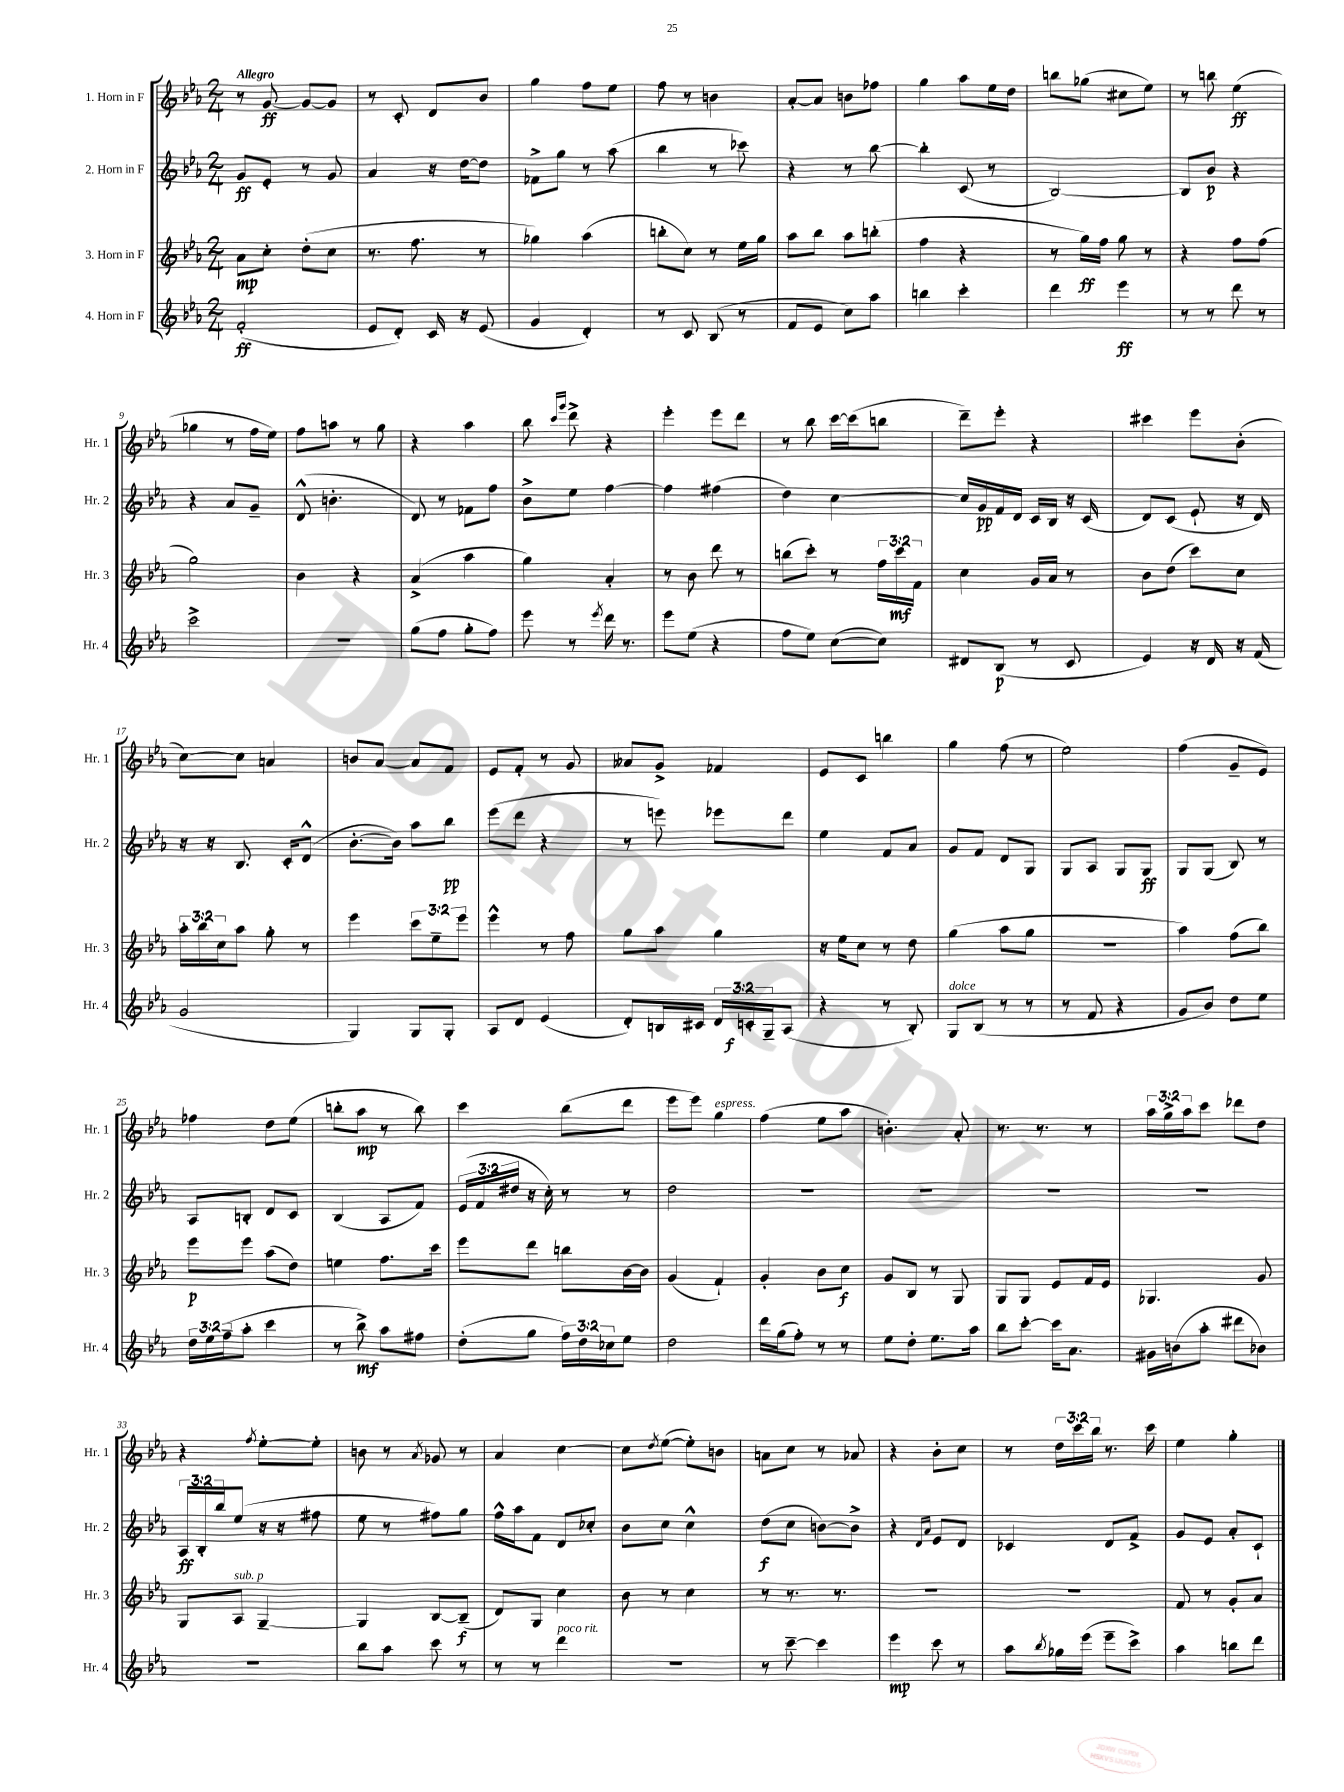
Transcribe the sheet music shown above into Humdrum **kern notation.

**kern	**kern	**kern	**kern
*staff4	*staff3	*staff2	*staff1
*clefG2	*clefG2	*clefG2	*clefG2
*k[b-e-a-]	*k[b-e-a-]	*k[b-e-a-]	*k[b-e-a-]
*M2/4	*M2/4	*M2/4	*M2/4
(2f'	8a-	8g	8r
.	8cc'	8e-'	[8g
.	(8dd'	8r	8g_
.	8cc	8g	8g]
=	=	=	=
8e-	8.r	4a-	8r
8d')	.	.	8c'
.	8.ff	.	.
16c	.	16r	8d
16r	.	[16dd	.
(8e-	8r	8dd]	8b-
=	=	=	=
4g	4gg-)	8f-^	4gg
.	.	8gg	.
4d')	(4aa-	8r	8ff
.	.	(8aa-	8ee-
=	=	=	=
8r	8bb'	4bb-	8ff
8c	8cc)	.	8r
(8B-	8r	8r	4b
8r	16ee-	8ccc-)	.
.	16gg	.	.
=	=	=	=
8f	8aa-	4r	[8a-'
8e-	8bb-	.	8a-]
8cc)	8aa-	8r	8b
8aa-	(8bb'	[8bb-	8ff-
=	=	=	=
4bb	4ff	4bb-']	4gg
4ccc'	4r	(8c	8aa-
.	.	8r	16ee-
.	.	.	16dd
=	=	=	=
4ddd	8r	[2B-)	8bb
.	16gg)	.	(8gg-
.	16ff	.	.
4eee-	8gg	.	8cc#
.	8r	.	8ee-)
=	=	=	=
8r	4r	8B-]	8r
8r	.	8b-	8bb
8ddd	8ff	4r	(4ee-
8r	(8ff	.	.
=	=	=	=
2ccc^	2gg)	4r	4gg-
.	.	8a-	8r
.	.	8g~	16ff
.	.	.	16ee-)
=	=	=	=
2r	4b-	(8d^^	8ff
.	.	4.b'	8aa
.	4r	.	8r
.	.	.	8gg
=	=	=	=
(8gg	(4a-^	8d)	4r
8ff	.	8r	.
8gg'	4aa-	8f-	4aa-
8ff)	.	8ff	.
=	=	=	=
8eee-	4gg)	8b-^	8bb-
.	.	.	16qqccc
.	.	.	16qqggg
8r	.	8ee-	8ddd^
8qeee-	.	.	.
16ddd	4a-'	[4ff	4r
8.r	.	.	.
=	=	=	=
8eee-	8r	4ff]	4eee-'
(8ee-	8b-	.	.
4r	8ddd	(4ff#	8eee-
.	8r	.	8ddd
=	=	=	=
8ff	(8bb	4dd)	8r
8ee-)	8ccc')	.	8bb-
([8cc	8r	[4cc	[16ccc
.	.	.	(16ccc]
8cc])	24ff	.	8bb
.	24ccc	.	.
.	24f	.	.
=	=	=	=
8d#	4cc	16cc]	8ddd~)
.	.	16g	.
(8B-	.	16f	8eee-'
.	.	16d	.
8r	16g	16c	4r
.	16a-	16B-	.
8c	8r	16r	.
.	.	(16c	.
=	=	=	=
4e-)	8b-	8d)	4ccc#
.	(8dd	(8c	.
16r	8ccc)	8e-`	8eee-
16d	.	.	.
16r	8cc	16r	(8b-'
(16f	.	16d)	.
=	=	=	=
2g	24aa-'	16r	[8cc)
.	24bb-	.	.
.	.	16r	.
.	24cc	.	.
.	8aa-	8.B-	8cc]
.	8gg'	.	4a
.	.	16c'	.
.	8r	(8d^^	.
=	=	=	=
4G)	4eee-	[8.b-'	8b
.	.	.	[8a-
.	.	16b-])	.
8G	12ccc	8aa-	8a-]
.	12ee-~	.	.
8G'	.	8bb-	8f
.	12eee-	.	.
=	=	=	=
8A-	4eee-^^	(8eee-	8e-
8d	.	8ddd	8f'
(4e-	8r	4r	8r
.	8ff	.	8g
=	=	=	=
8d')	8gg	8r	8a--
16B	8aa-	8eee)	8g^
16c#	.	.	.
24d	4gg	8eee-	4f-
24c'	.	.	.
24G~	.	.	.
(8A-	.	8ddd	.
=	=	=	=
4r	16r	4ee-	8e-
.	16ee-	.	.
.	8cc	.	8c
8r	8r	8f	4bb
8B-')	8dd	8a-	.
=	=	=	=
8G	(4gg	8g	4gg
(8B-	.	8f	.
8r	8aa-	8d	(8ff
8r	8gg	8G	8r
=	=	=	=
8r	2r	8G	2ee-)
8f	.	8A-	.
4r	.	8G	.
.	.	8G	.
=	=	=	=
8g	4aa-)	8G	(4ff
8b-)	.	(8G	.
8dd	(8ff	8B-)	8g~
8ee-	8bb-)	8r	8e-)
=	=	=	=
24dd	8eee-	8A-	4ff-
24ee-	.	.	.
(24ff~	.	.	.
8aa-'	8eee-	8B'	.
4ccc	(8aa-	8d	8dd
.	8dd)	8c	(8ee-
=	=	=	=
8r	4ee	(4B-	8bb'
8bb-^)	.	.	8aa-
8aa-	8.ff	8A-	8r
8ff#	.	8f)	8bb)
.	16ccc	.	.
=	=	=	=
(8dd'	8eee-	(24e-	4ccc
.	.	24f	.
.	.	24dd#	.
8gg	8ddd	16r	.
.	.	16cc')	.
24ff)	8bb	8r	(8bb-
24dd	.	.	.
24cc-	.	.	.
8ee-	[16b-	8r	8ddd
.	16b-]	.	.
=	=	=	=
2dd	(4g	2dd	8eee-
.	.	.	8eee-)
.	4f`)	.	4gg
=	=	=	=
16ddd	4g'	2r	(4ff
(16gg	.	.	.
8ff')	.	.	.
8r	8b-	.	8ee-
8r	8cc	.	8aa-
=	=	=	=
8ee-	8g	2r	4.b')
8dd'	8B-	.	.
8.ee-	8r	.	.
.	8G	.	8a-'
16aa-	.	.	.
=	=	=	=
8bb-	8G	2r	8.r
[8ccc'	8G	.	.
.	.	.	8.r
16ccc]	8e-	.	.
8.a-	.	.	.
.	16f	.	8r
.	16e-	.	.
=	=	=	=
16g#	4.G-	2r	24aa-
.	.	.	24gg^
(16b	.	.	.
.	.	.	24aa-
8aa-'	.	.	8ccc
8ddd#	.	.	8ddd-
8b-)	8g	.	8dd
=	=	=	=
2r	8G	24A-	4r
.	.	24B-'	.
.	.	24bb-	.
.	8A-	(8ee-	.
.	.	.	8qff
.	[4G~	16r	[8ee-'
.	.	16r	.
.	.	8ff#	8ee-']
=	=	=	=
8bb-	4G]	8ee-	8b
8aa-	.	8r	8r
.	.	.	8qa-
8ccc	[8B-	8ff#)	8g-
8r	(8B-~]	8gg	8r
=	=	=	=
8r	8d)	16ff^^	4a-
.	.	16aa-	.
8r	8G	8f	.
4ddd	4cc	8d	[4cc
.	.	8cc-'	.
=	=	=	=
2r	8b-	8b-	8cc]
.	.	.	8qdd
.	8r	8cc	([8ee-
.	4cc	4cc^^	8ee-'])
.	.	.	8b
=	=	=	=
8r	8r	(8dd	8a
[8ccc~	8.r	8cc	8cc
4ccc]	.	[8b)	8r
.	8.r	.	.
.	.	8b^]	8a-
=	=	=	=
4eee-	2r	4r	4r
.	.	16qqd	.
.	.	16qqa-	.
8ccc	.	8e-	8b-'
8r	.	8d	8cc
=	=	=	=
8aa-	2r	4c-	8r
8qbb-	.	.	.
16gg-	.	.	24dd
.	.	.	24ccc
(16eee-	.	.	.
.	.	.	24bb-
8eee-~	.	8d	8.r
8ccc^)	.	8f^	.
.	.	.	16ccc
=	=	=	=
4aa-	8f	8g	4ee-
.	8r	8e-	.
8bb	8g'	8a-'	4gg'
8ddd	8a-	8c`	.
==	==	==	==
*-	*-	*-	*-
